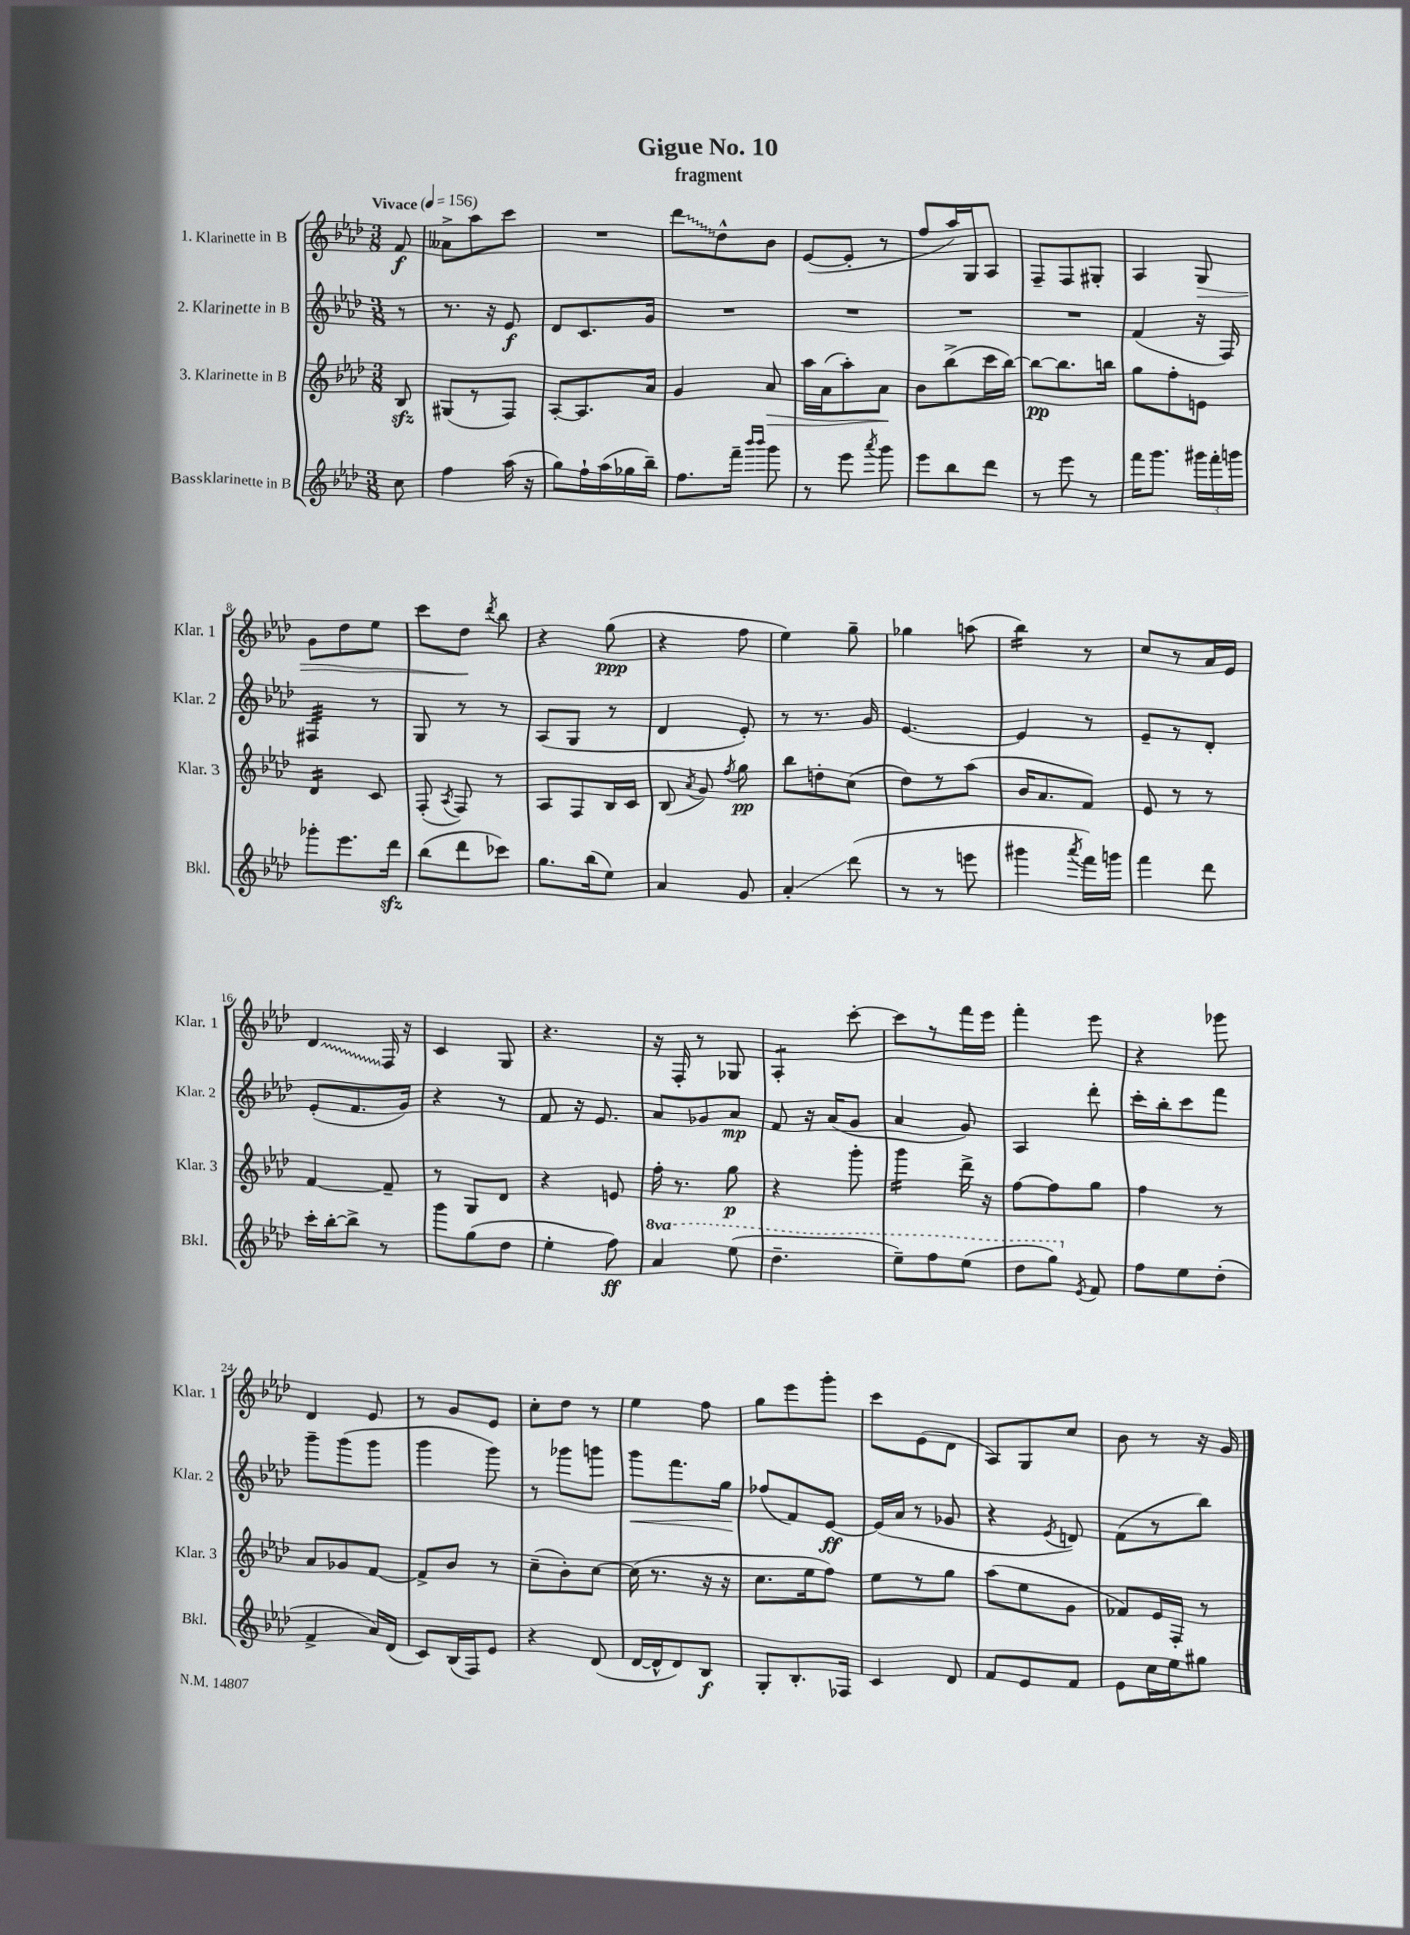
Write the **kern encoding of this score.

**kern	**kern	**kern	**kern
*staff4	*staff3	*staff2	*staff1
*clefG2	*clefG2	*clefG2	*clefG2
*k[b-e-a-d-]	*k[b-e-a-d-]	*k[b-e-a-d-]	*k[b-e-a-d-]
*M3/8	*M3/8	*M3/8	*M3/8
*MM156	*MM156	*MM156	*MM156
8cc	8B-	8r	8f
=	=	=	=
4ff	(8G#	8.r	8a--^
.	8r	.	8aa-
.	.	16r	.
(16aa-	8F)	8e-	8ccc
16r	.	.	.
=	=	=	=
8gg)	[8A-'	8d-	4.r
16ff`	8.A-]	8.c	.
(16aa-	.	.	.
16gg-	.	.	.
16bb-~)	16a-	16g	.
=	=	=	=
8.ff	4g	4.r	8ddd-
.	.	.	8dd-^^
16fff~	.	.	.
16qqbbb-	.	.	.
16qqbbb-	.	.	.
8ggg	8a-	.	8b-
=	=	=	=
8r	16aa-	4.r	([8e-
.	(16a-	.	.
8eee-	8aa-')	.	8e-']
8qaaa-	.	.	.
8ggg	8a-	.	8r
=	=	=	=
8eee-	8b-	4.r	8ff
8bb-	(8bb-^	.	16aa-)
.	.	.	16G
8ddd-	16ccc	.	8A-
.	[16bb-)	.	.
=	=	=	=
8r	8bb-_	4.r	8F~
8eee-	8.bb-]	.	8F
8r	.	.	8G#'
.	16bb	.	.
=	=	=	=
16fff	8gg	(4f	4A-
8.ggg	.	.	.
.	8ff'	.	.
24ggg#	8e	16r	8G
24fff'	.	.	.
.	.	16F)	.
24ggg	.	.	.
=	=	=	=
8ggg-'	4d-	4F#	8g
8.eee-	.	.	8dd-
.	8c	8r	8ee-
16ddd-	.	.	.
=	=	=	=
(8bb-	(8F'	8G	8ccc
.	8qA-	.	.
8ddd-	8F)	8r	8dd-
.	.	.	8qddd-
8ccc-)	8r	8r	8bb-
=	=	=	=
8.gg	8A-	(8A-	4r
.	8F	8G	.
(16bb-	.	.	.
8ee-)	16B-	8r	(8gg
.	16c	.	.
=	=	=	=
4a-	(8B-	4d-	4r
.	8qa-	.	.
.	8g)	.	.
.	8qff	.	.
8g	8gg	8e-')	8ff
=	=	=	=
4a-'	8bb-	8r	4ee-)
.	8dd'	8.r	.
(8ddd-	(8cc	.	8gg~
.	.	16g	.
=	=	=	=
8r	8dd-)	[4.e-	4gg-
8r	8r	.	.
8eee	(8aa-	.	(8aa
=	=	=	=
4ggg#	16b-	4e-]	4bb-)
.	8.a-	.	.
8qaaa-	.	.	.
16fff)	8f)	8r	8r
16ggg	.	.	.
=	=	=	=
4fff	8e-	8e-~	8cc
.	8r	8r	8r
8ddd-	8r	8d-'	16a-
.	.	.	16e-
=	=	=	=
16ccc'	[4f	(8e-'	4d-
[16bb-'	.	.	.
8bb-^]	.	8.f	.
8r	8f~]	.	16F
.	.	16g)	16r
=	=	=	=
8ggg	8r	4r	4c
(8gg	8G	.	.
8dd-	8d-	8r	8G
=	=	=	=
4ee-'	4r	8f	4.r
.	.	16r	.
.	.	8.e-	.
8ff)	8e	.	.
=	=	=	=
4aa-	16ff'	8a-	16r
.	8.r	.	16F'
.	.	8g-	8r
(8eee-	8gg	8a-	8G-
=	=	=	=
4.ddd-~	4r	8f	4A-'
.	.	16r	.
.	.	(16a-	.
.	8ggg'	8g	[8ccc'
=	=	=	=
8eee-~)	4ggg	4a-	8ccc]
8fff	.	.	8r
(8eee-	16ddd-^	8g)	16fff
.	16r	.	16eee-
=	=	=	=
8ddd-	[8ff	4A-	4fff'
8ggg)	8ff]	.	.
8qe-	.	.	.
8f	8gg	8ddd-'	8eee-
=	=	=	=
8ff	4ff	16ccc'	4r
.	.	16bb-'	.
8ee-	.	8ccc	.
(8dd-'	8r	8fff	8ggg-
=	=	=	=
4f^	8a-	8ggg~	4d-
.	8g-	(8ggg	.
16a-)	[8f	8ggg	8e-
(16d-	.	.	.
=	=	=	=
8c)	8f^]	4ggg	8r
(16B-	8b-	.	8g
16F)	.	.	.
8e-	8r	8ggg)	8e-
=	=	=	=
4r	(8cc~	8r	8cc'
.	8b-')	8ggg-	8dd-
(8d-	[8cc	8ggg	8r
=	=	=	=
[16d-	(16cc]	8ggg	4ee-
16d-^^]	8.r	.	.
8d-)	.	8.fff	.
8B-	16r	.	8ff
.	16r	16gg	.
=	=	=	=
8G'	8.cc	(8ff-	8gg
8.B-'	.	8f)	8eee-
.	16ee-	.	.
.	8ff)	[8e-	8ggg'
16F-	.	.	.
=	=	=	=
4c	8ee-	(16e-]	8ccc
.	.	16a-	.
.	8r	8r	(8e-
8d-	8gg	8g-	8d-
=	=	=	=
8f	(8aa-	4r	8A-)
8e-	8ee-	.	8G
.	.	8qe-	.
8f	8g	8d)	8cc
=	=	=	=
8e-	8f-)	(8f	8b-
16cc	16e-	8r	8r
16ee-	16F'	.	.
8gg#	8r	8bb-)	16r
.	.	.	16g
==	==	==	==
*-	*-	*-	*-
